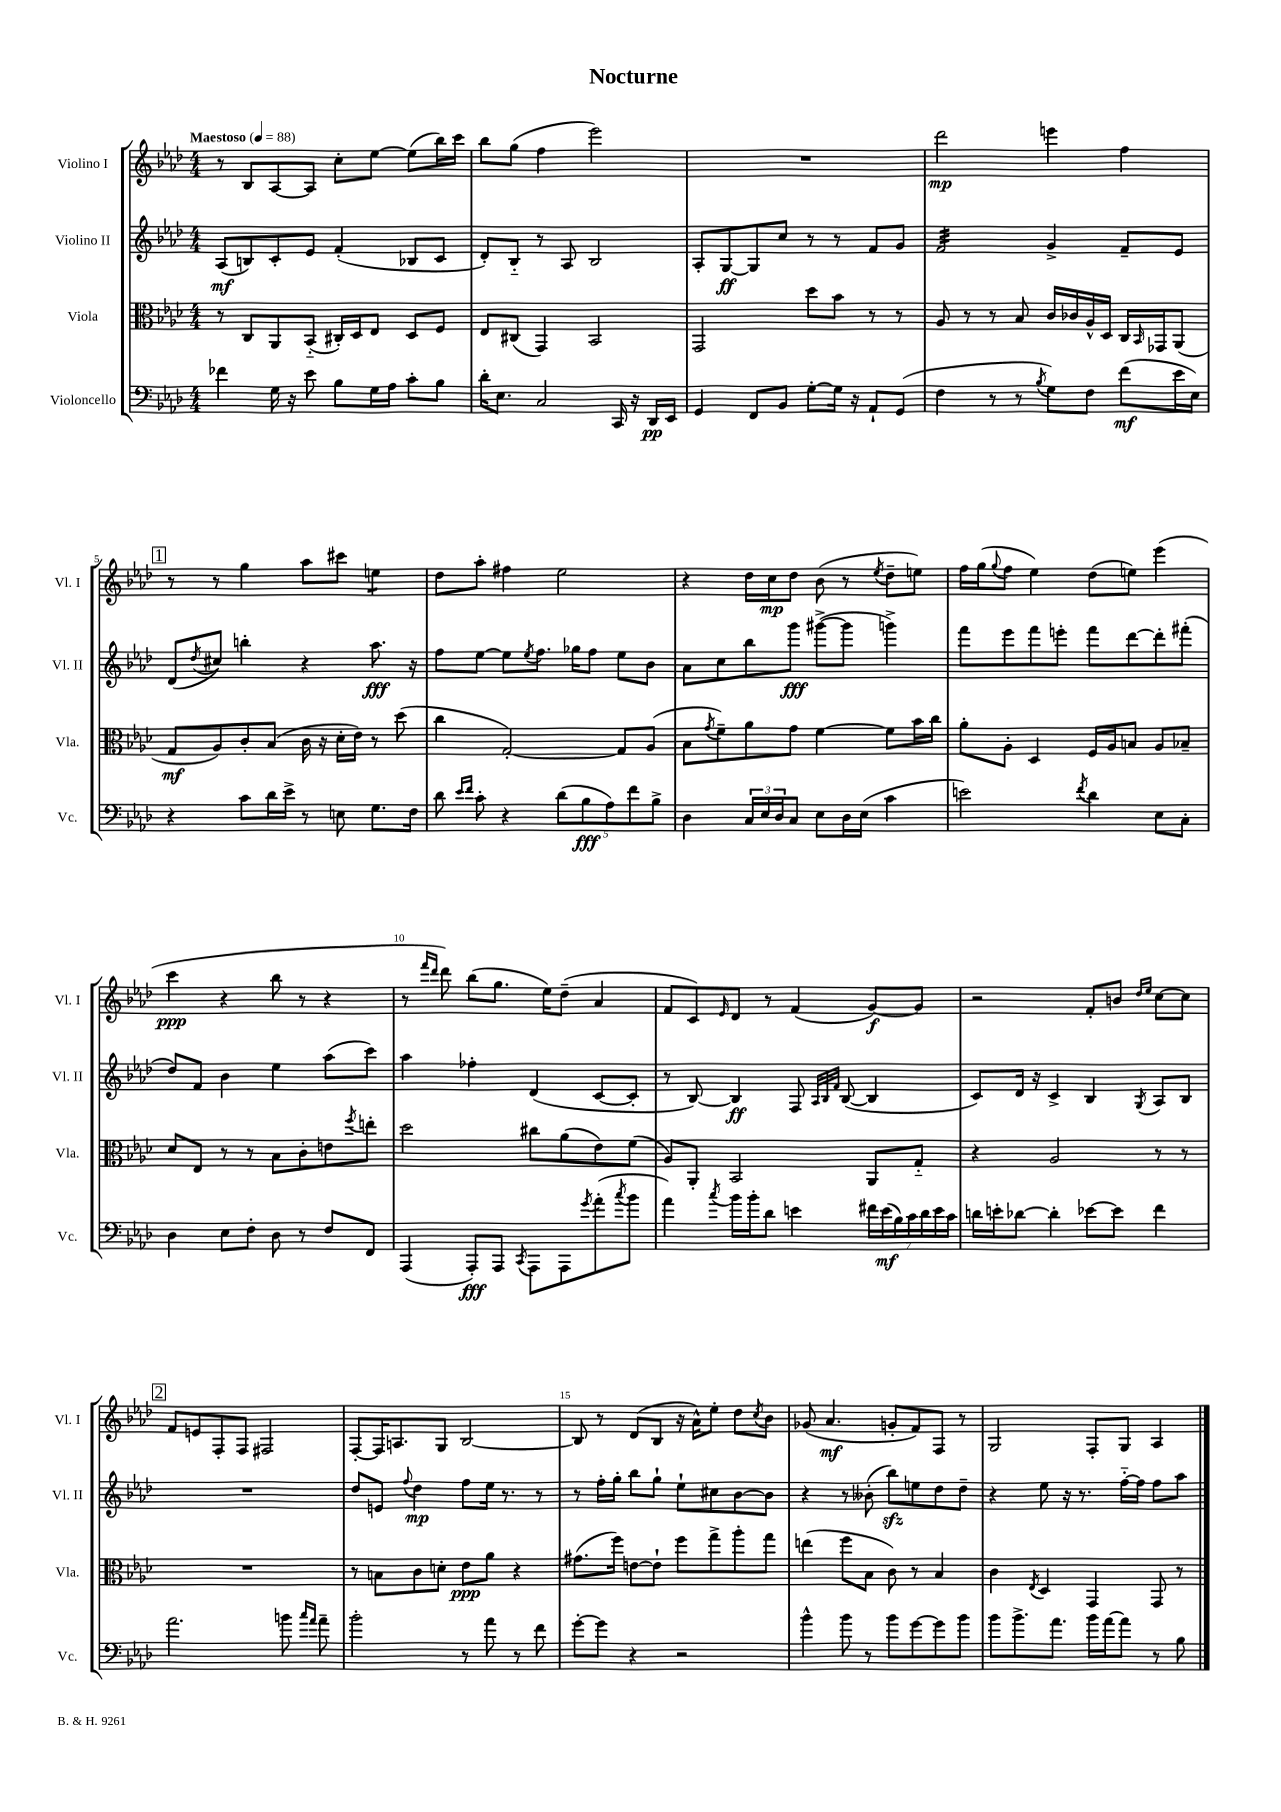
\header { title = "Nocturne" }
<<
\new StaffGroup <<
\new Staff = "s0" \with { instrumentName = "Violino I" shortInstrumentName = "Vl. I" } {
    \clef treble \key aes \major \numericTimeSignature \time 4/4 \tempo "Maestoso" 4 = 88
    r8 bes8 aes8~ aes8 c''8-. ees''8~ ees''8( bes''16) c'''16 |
    bes''8 g''8( f''4 ees'''2) |
    R1 |
    des'''2\mp e'''4 f''4 |
    \mark \markup { \box "1" } r8 r8 g''4 aes''8 cis'''8 e''4:8 |
    des''8 aes''8-. fis''4 ees''2 |
    r4 des''16 c''16\mp des''8 bes'8( r8 \acciaccatura { ees''8 } des''8-- e''8) |
    f''16 g''16( \appoggiatura { g''8 } f''8 ees''4) des''8( e''8) ees'''4( |
    c'''4\ppp r4 bes''8 r8 r4 |
    r8 \grace { f'''16 des'''16 } des'''8) bes''8( g''8. ees''16) des''8--( aes'4 |
    f'8 c'8) \grace { ees'16 } des'8 r8 f'4( g'8~\f) g'8 |
    r2 f'8-. b'8 \grace { des''16 ees''16 } c''8~ c''8 |
    \mark \markup { \box "2" } f'8 e'8 f8-. f8 fis2 |
    f8~-. f16 a8. g8 bes2~ |
    bes8 r8 des'8( bes8 r16 aes'16-^) ees''8-. des''8 \acciaccatura { c''8 } bes'8 |
    ges'8( aes'4.\mf g'8-. f'8) f8 r8 |
    g2 f8-. g8 aes4 \bar "|." |
}
\new Staff = "s1" \with { instrumentName = "Violino II" shortInstrumentName = "Vl. II" } {
    \clef treble \key aes \major \numericTimeSignature \time 4/4
    aes8\mf( b8) c'8-. ees'8 f'4-.( bes8 c'8 |
    des'8-.) bes8-_ r8 aes8 bes2 |
    aes8-. g8~\ff g8 c''8 r8 r8 f'8 g'8 |
    f'2:32 g'4-> f'8-- ees'8 |
    \mark \markup { \box "1" } des'8( \acciaccatura { des''8 } cis''8) b''4-. r4 aes''8.\fff r16 |
    f''8 ees''8~ ees''8 \acciaccatura { ees''8 } f''8. ges''16 f''8 ees''8 bes'8 |
    aes'8 c''8 bes''8 g'''8\fff gis'''8~->( gis'''8 g'''4->) |
    f'''8 ees'''8 f'''8 e'''8-. f'''8 des'''8~ des'''8-. fis'''8-.( |
    des''8) f'8 bes'4 ees''4 aes''8( c'''8) |
    aes''4 fes''4-. des'4( c'8~ c'8-. |
    r8 bes8~) bes4\ff f8 \grace { aes32 bes32 f'32 } bes8~( bes4 |
    c'8) des'16 r16 c'4-> bes4 \acciaccatura { g8 } aes8 bes8 |
    \mark \markup { \box "2" } R1 |
    des''8 e'8 \appoggiatura { f''8 } des''4\mp f''8 ees''16 r8. r8 |
    r8 f''16-. g''16-. bes''8 g''8-! ees''8-! cis''8 bes'8~ bes'8 |
    r4 r8 beses'8-.( bes''8\sfz) e''8 des''8 des''8-- |
    r4 ees''8 r16 r8. f''16~-_ f''16 f''8 aes''8 \bar "|." |
}
\new Staff = "s2" \with { instrumentName = "Viola" shortInstrumentName = "Vla." } {
    \clef alto \key aes \major \numericTimeSignature \time 4/4
    r8 c8 aes,8 bes,8-_( cis16-.) des16 ees8 des8 f8 |
    ees8 cis8( g,4) bes,2 |
    g,2 des''8 bes'8 r8 r8 |
    aes8 r8 r8 bes8 c'16 ces'16 aes16-^ des16 c16 \grace { bes,16 } ges,16 aes,8( |
    \mark \markup { \box "1" } g8\mf aes8) c'8-. bes8( c'16 r16 des'16-. ees'16) r8 des''8( |
    c''4 g2~-.) g8 aes8( |
    bes8 \acciaccatura { g'8 } f'8--) aes'8 g'8 f'4~ f'8 bes'16 c''16 |
    aes'8-. aes8-. des4 f16 aes16 b8 aes8 bes8-- |
    des'8 ees8 r8 r8 bes8 c'8-. e'8 \acciaccatura { f''8 } e''8-. |
    des''2 cis''8 aes'8( ees'8) f'8( |
    aes8) aes,8-. bes,2 aes,8 g8-_ |
    r4 aes2 r8 r8 |
    \mark \markup { \box "2" } R1 |
    r8 b8 c'8 d'8-. ees'8\ppp aes'8 r4 |
    gis'8.( f''16) e'8~ e'8-! f''8 g''8-> aes''8-. g''8 |
    e''4( f''8 bes8 c'8) r8 bes4 |
    c'4 \acciaccatura { ees8 } des4 g,4 g,8 r8 \bar "|." |
}
\new Staff = "s3" \with { instrumentName = "Violoncello" shortInstrumentName = "Vc." } {
    \clef bass \key aes \major \numericTimeSignature \time 4/4
    fes'4 g16 r16 ees'8 bes8 g16 aes16 c'8-. bes8 |
    des'16-. ees8. c2 c,16 r16 des,16\pp ees,16 |
    g,4 f,8 bes,8 g8~-. g16 r16 aes,8-! g,8( |
    f4 r8 r8 \acciaccatura { bes8 } g8) f8 f'8\mf( ees'16 ees16) |
    \mark \markup { \box "1" } r4 c'8 des'16 ees'16-> r8 e8 g8. f16 |
    des'8 \grace { ees'16 f'16 } c'8-. r4 \tuplet 5/4 { des'8( bes8\fff aes8) f'8 bes8-> } |
    des4 \tuplet 3/2 { c16 ees16 des16 } c8 ees8 des16 ees16( c'4 |
    e'2) \acciaccatura { f'8 } des'4 ees8 c8-. |
    des4 ees8 f8-. des8 r8 f8 f,8 |
    aes,,4( aes,,8-.\fff) aes,,8 \acciaccatura { c,8 } aes,,8 aes,,8 \acciaccatura { g'8 } aes'8-.( \acciaccatura { c''8 } bes'8 |
    aes'4) \acciaccatura { c''8 } bes'16 bes'16-. des'8 e'4 \tuplet 7/4 { fis'16 e'16\mf( bes16) c'16 des'16 e'16 c'16 } |
    d'16 e'16-. des'8~ des'4-. ees'8~ ees'8 f'4 |
    \mark \markup { \box "2" } aes'2. b'8 \grace { c''16 aes'16 } aes'8-- |
    bes'2-. r8 aes'8 r8 f'8 |
    g'8~-. g'8 r4 r2 |
    bes'4-^ bes'8 r8 bes'8 g'8~ g'8 bes'8 |
    bes'8 bes'8.-> aes'8. bes'16 aes'16~ aes'8 r8 bes8 \bar "|." |
}
>>
>>
\layout { \context { \Score \override BarNumber.break-visibility = ##(#f #t #t) barNumberVisibility = #(every-nth-bar-number-visible 5) } }
